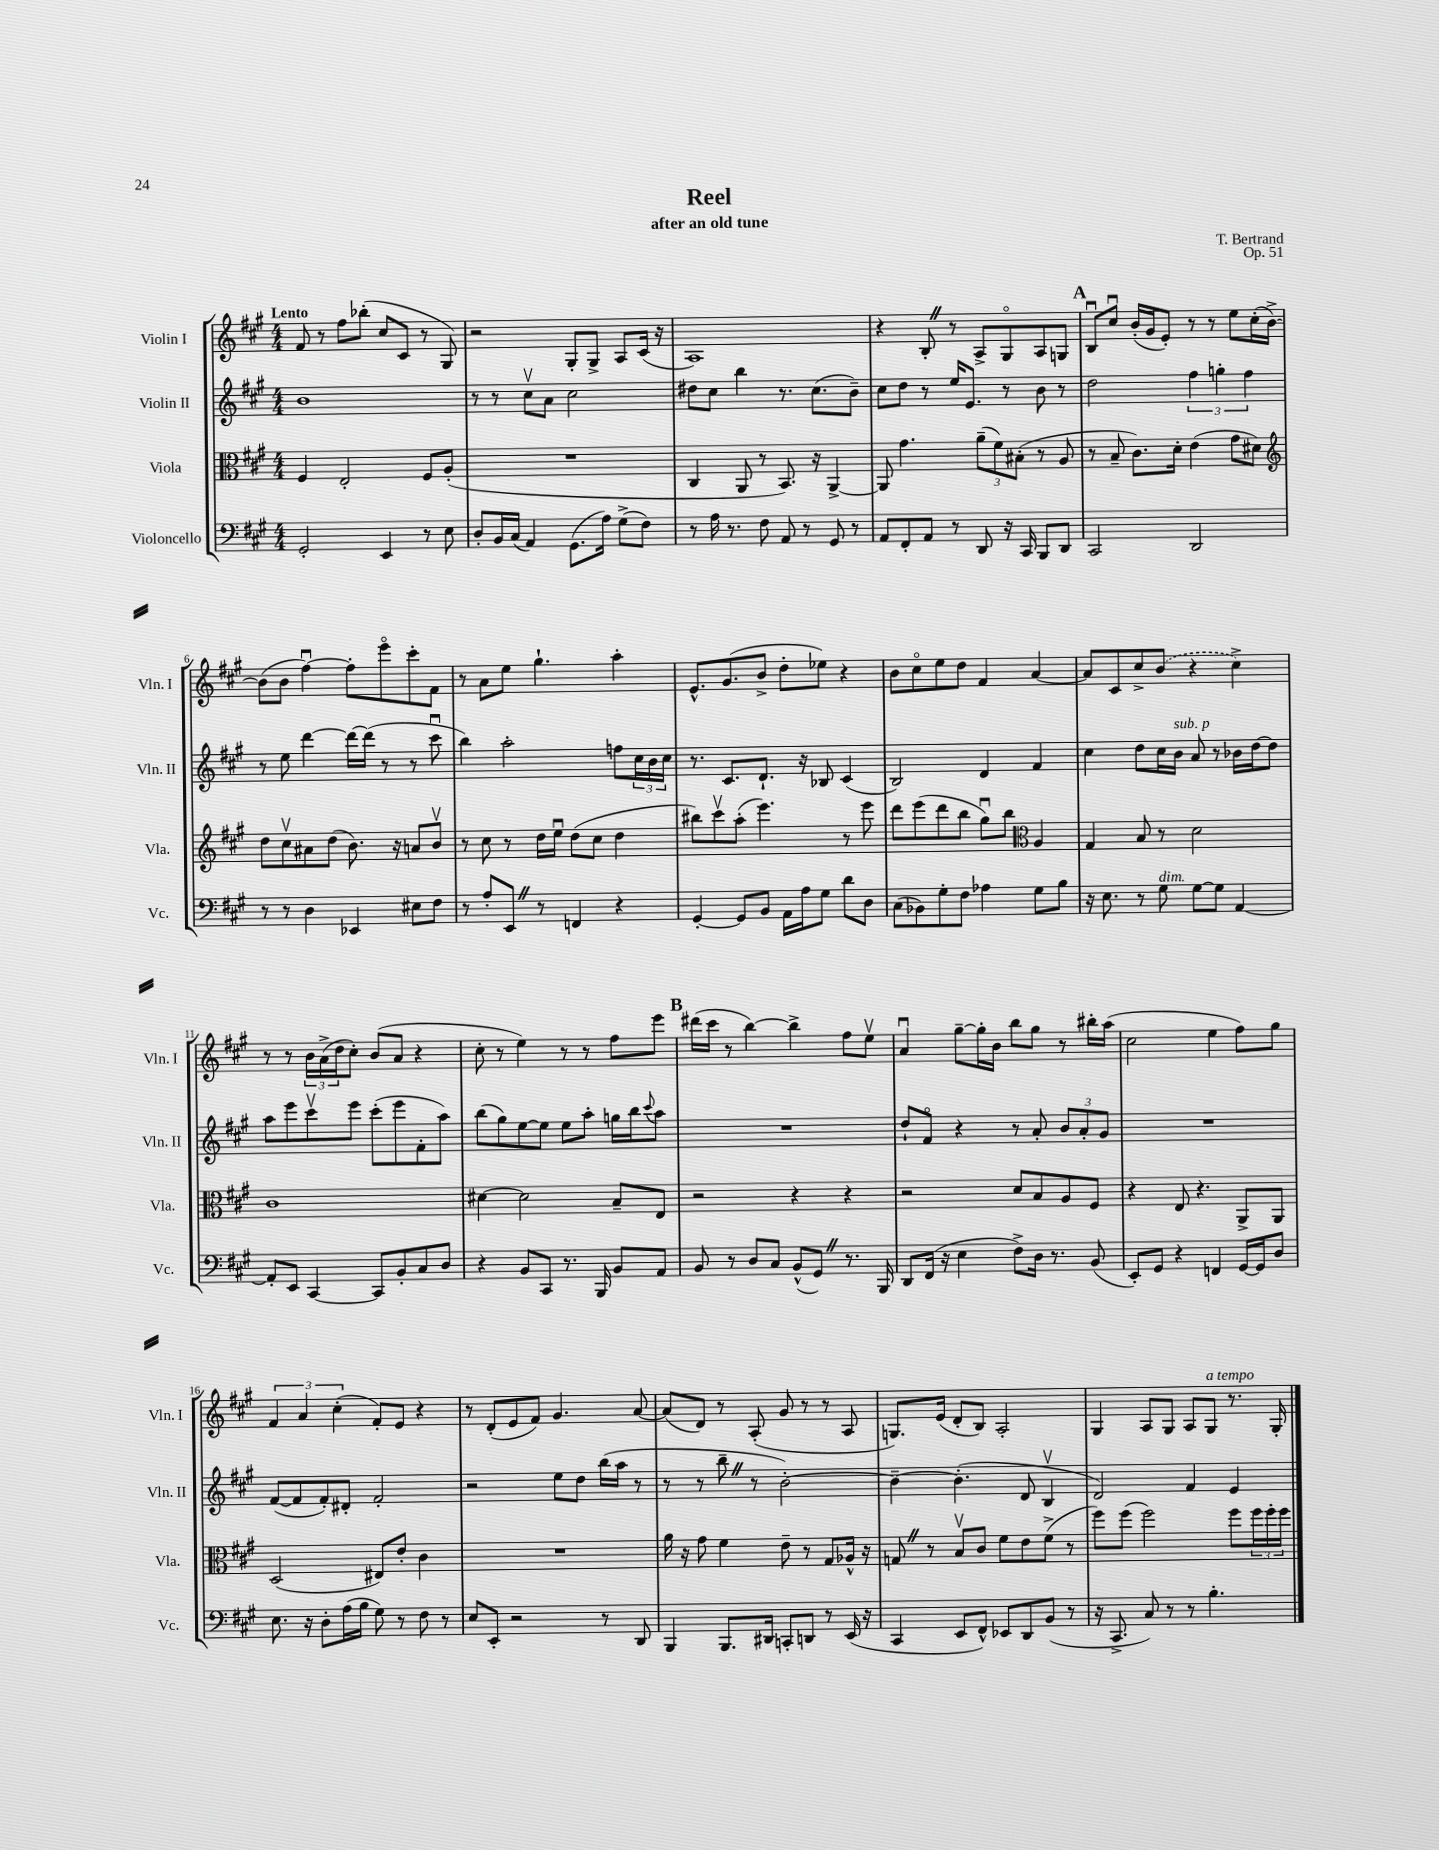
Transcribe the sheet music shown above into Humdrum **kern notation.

**kern	**kern	**kern	**kern
*part4	*part3	*part2	*part1
*staff4	*staff3	*staff2	*staff1
*I"Violoncello	*I"Viola	*I"Violin II	*I"Violin I
*I'Vc.	*I'Vla.	*I'Vln. II	*I'Vln. I
*clefF4	*clefC3	*clefG2	*clefG2
*k[f#c#g#]	*k[f#c#g#]	*k[f#c#g#]	*k[f#c#g#]
*M4/4	*M4/4	*M4/4	*M4/4
=1	=1	=1	=1
!	!	!	!LO:TX:a:B:t=Lento
2GG#'/	4F#/	1b	8f#/
.	.	.	8r
.	2E'/	.	8ff#\L
.	.	.	(8bb-X'\J
4EE/	.	.	8cc#/L
.	.	.	8c#/J
8r	8F#/L	.	8r
8E\	(8A'/J	.	8G#/)
=2	=2	=2	=2
8D'/L	1r	8r	2r
16BB/L	.	8r	.
(16C#/JJ	.	.	.
4AA/)	.	8cc#v\L	.
.	.	8a\J	.
(8.GG#\L	.	2cc#\	8G#'/L
.	.	.	8G#^/J
16A\Jk)	.	.	.
(8G#^\L	.	.	8A/L
8F#\J)	.	.	(16c#/Jk
.	.	.	16r
=3	=3	=3	=3
8r	4C#/	8dd#X\L	1A)
16A\	.	8cc#\J	.
8.r	.	.	.
.	8AA/	4bb\	.
8F#\	8r	.	.
8AA/	8.BB/)	8.r	.
8r	.	.	.
.	16r	(8.cc#\L	.
8GG#/	[4AA^/	.	.
8r	.	8b~\J)	.
=4	=4	=4	=4
8AA/L	8AA/]	8cc#\L	4r
8FF#'/	4.g#\	8dd\J	.
8AA/J	.	8r	8B'Z/
8r	.	16ee/KL	8r
.	.	8.e/J	.
8DD/	(12a~\L	.	8A^/L
.	12f#\)	.	.
16r	.	8r	8G#/
.	(12B#X'\J	.	.
16CC#/	.	.	.
8BBB/L	8r	8b\	8A/
8DD/J	8A/	8r	8Gn/J
!!LO:REH:place=s1:t=A
=5	=5	=5	=5
2CC#/	8r	2dd\	8Bu/L
.	8B~/	.	8cc#u/J
.	8.c#\L)	.	(16b'/LL
.	.	.	16g#/J
.	.	.	8e'/J)
.	16d'\Jk	.	.
2DD/	(4e\	6ff#\	8r
.	.	.	8r
.	.	6ggn'\	.
.	8g#\L	.	8ee\L
.	.	6ff#\	.
.	8d#X\J)	.	(16cc#'\L
.	.	.	[16b^\JJ)
!!LO:LB:g=z
=6	=6	=6	=6
*	*clefG2	*	*
8r	8dd\L	8r	(8b\L]
8r	8cc#v\	8ee\	8b\J
4D\	8a#X\	[4ddd\	[4ff#u\)
.	(8dd\J	.	.
4EE-X/	8.b\)	16ddd\LL_	8ff#'\L]
.	.	(16ddd\JJ]	.
.	.	8r	8eee\
.	16r	.	.
8E#X\L	8an/L	8r	8ccc#'\
8F#\J	8bv/J	8ccc#u\	8f#\J
=7	=7	=7	=7
8r	8r	4bb\)	8r
8A'/L	8cc#\	.	8a\L
8EEZ/J	8r	2aa'\	8ee\J
8r	16dd\LL	.	4.gg#`\
.	16eeu\JJ	.	.
4FFn/	(8dd\L	.	.
.	8cc#\J	.	.
4r	4dd\	8ffn\L	4aa'\
.	.	24cc#\L	.
.	.	24b\	.
.	.	24cc#\JJ	.
=8	=8	=8	=8
[4GG#'/	8bb#X\L)	8.r	8.e^^/L
.	8ccc#v\	.	.
.	.	8.c#/L	(8.g#/
8GG#/L]	(8aa'\J	.	.
8BB/J	4.eee\)	8.d`/J	8b^/J
16AA\LL	.	.	8dd'\L
16A\J	.	16r	.
8G#\J	.	8B-X/	8ee-X\J)
8d\L	8r	(4c#/	4r
8D\J	8eee\	.	.
=9	=9	=9	=9
(8C#\L	8ddd\L	2B/)	8b\L
8BB-X\)	(8eee\	.	8cc#\
8G#'\	8ddd\	.	8ee\
8F#\J	8bb\J	.	8dd\J
4A-X\	8gg#u\L)	4d/	4f#/
.	8bb\J	.	.
*	*clefC3	*	*
8G#\L	4A/	4f#/	[4a/
8B\J	.	.	.
=10	=10	=10	=10
16r	4G#/	4cc#\	8a/L]
8.E\	.	.	.
.	.	.	8c#/
8r	8B/	8dd\L	8cc#^/
!LO:TX:a:i:t=dim.	!	!	!
8G#\	8r	16cc#\L	(8b/J
!	!	!LO:TX:a:i:t=sub. p	!
.	.	16b\JJ	.
[8G#\L	2d\	8a/	4r
8G#\J]	.	8r	.
[4AA/	.	16b-X\LL	4cc#^\)
.	.	[16dd\J	.
.	.	8dd\J]	.
!!LO:LB:g=z
=11	=11	=11	=11
8AA'/L]	1c#	8aa\L	8r
8EE/J	.	8eee\	8r
[4CC#/	.	8ccc#v\	24b\LL
.	.	.	(24a^\
.	.	.	24dd\J
.	.	8eee\J	8cc#'\J)
8CC#/L]	.	(8ccc#'\L	(8b/L
8BB'/	.	8eee\	8a/J
8C#/	.	8f#'\	4r
8D/J	.	8aa\J)	.
=12	=12	=12	=12
4r	[4d#X\	(8bb\L	8cc#'\
.	.	8gg#\)	8r
8BB/L	2d#\]	[8ee\	4ee\)
8CC#/J	.	8ee\J]	.
8.r	.	8ee\L	8r
.	.	8aa'\J	8r
16BBB/	.	.	.
8BB/L	8B~/L	16ggn\LL	8ff#\L
.	.	16bb\J	.
.	.	8qqccc#/	.
8AA/J	8E/J	8aa\J	8eee\J
!!LO:REH:place=s1:t=B
=13	=13	=13	=13
8BB/	2r	1r	(16ddd#X\LL
.	.	.	16ccc#\JJ
8r	.	.	8r
8D/L	.	.	[4bb\)
8C#/J	.	.	.
(8BB^^/L	4r	.	4bb^\]
8GG#Z/J)	.	.	.
8.r	4r	.	8ff#\L
.	.	.	8eev\J
16BBB/	.	.	.
=14	=14	=14	=14
8DD/L	2r	8dd`/L	4au/
(16FF#/Jk	.	8f#/J	.
16r	.	.	.
4E\	.	4r	[8gg#~\L
.	.	.	16gg#'\L]
.	.	.	16b\JJ
8F#^\L)	8d/L	8r	8bb\L
16D\Jk	8B/	8a'/	8gg#\J
8.r	.	.	.
.	8A/	12b/L	8r
.	.	12a'/	.
(8BB/	8F#/J	.	16bb#X'\LL
.	.	12g#/J	.
.	.	.	(16aa\JJ
=15	=15	=15	=15
8EE'/L)	4r	1r	2cc#\
8GG#/J	.	.	.
4r	8E/	.	.
.	4.r	.	.
4FFn/	.	.	4ee\
[16GG#/LL	8AA^/L	.	8ff#\L)
16GG#/J]	.	.	.
8D/J	8AA/J	.	8gg#\J
!!LO:LB:g=z
=16	=16	=16	=16
8.E\	(2D/	([8f#/L	6f#/
.	.	8f#/]	.
.	.	.	6a/
16r	.	.	.
8D'\L	.	8f#'/)	.
.	.	.	(6cc#'\
(16A\L	.	8d#X'/J	.
16B\JJ	.	.	.
8G#\)	8E#X/L)	2f#'/	8f#'/L)
8r	8e'/J	.	8e/J
8F#\	4c#\	.	4r
8r	.	.	.
=17	=17	=17	=17
8E/L	1r	2r	8r
8EE'/J	.	.	(8d'/L
2r	.	.	8e/
.	.	.	8f#/J)
.	.	8ee\L	4.g#/
.	.	8dd\J	.
8r	.	(16bb\LL	.
.	.	16aa\JJ	.
8DD/	.	8r	[8a/
=18	=18	=18	=18
4BBB/	16a\	8r	(8a/L]
.	16r	.	.
.	8g#\	8r	8d/J)
8.BBB/L	4f#\	8bb~Z\	8r
.	.	8r	(8A'/
16DD#X/Jk	.	.	.
8CCn'/L	8e~\	[2b'\)	8g#/
8DDn/J	8r	.	8r
8r	8G#/L	.	8r
(16EE/	16A-X^^/Jk	.	8A/
16r	16r	.	.
=19	=19	=19	=19
4CC#/	8GnZ/	4b~\_	8.Gn/L)
.	8r	.	.
.	.	.	(16e/Jk
8EE/L	8Bv/L	(4.b'\]	8d'/L
8FF#^^/J)	8c#/J	.	8B/J)
8EE-X/L	8f#\L	.	2A'/
8DD/	8e\	8d/	.
(8BB/J	(8f#^\J	4Bv/	.
8r	8r	.	.
=20	=20	=20	=20
16r	8ff#\L)	2d/)	4G#/
8.CC#^/	.	.	.
.	(8ff#\J	.	.
8C#/)	2ff#\)	.	8A/L
8r	.	.	8G#/J
8r	.	4f#/	8A/L
!	!	!	!LO:TX:a:i:t=a tempo
4.B'\	.	.	8G#/J
.	8ff#\L	4e/	8.r
.	24ff#\L	.	.
.	24ff#'\	.	.
.	.	.	16G#'/
.	24ff#\JJ	.	.
==	==	==	==
*-	*-	*-	*-
